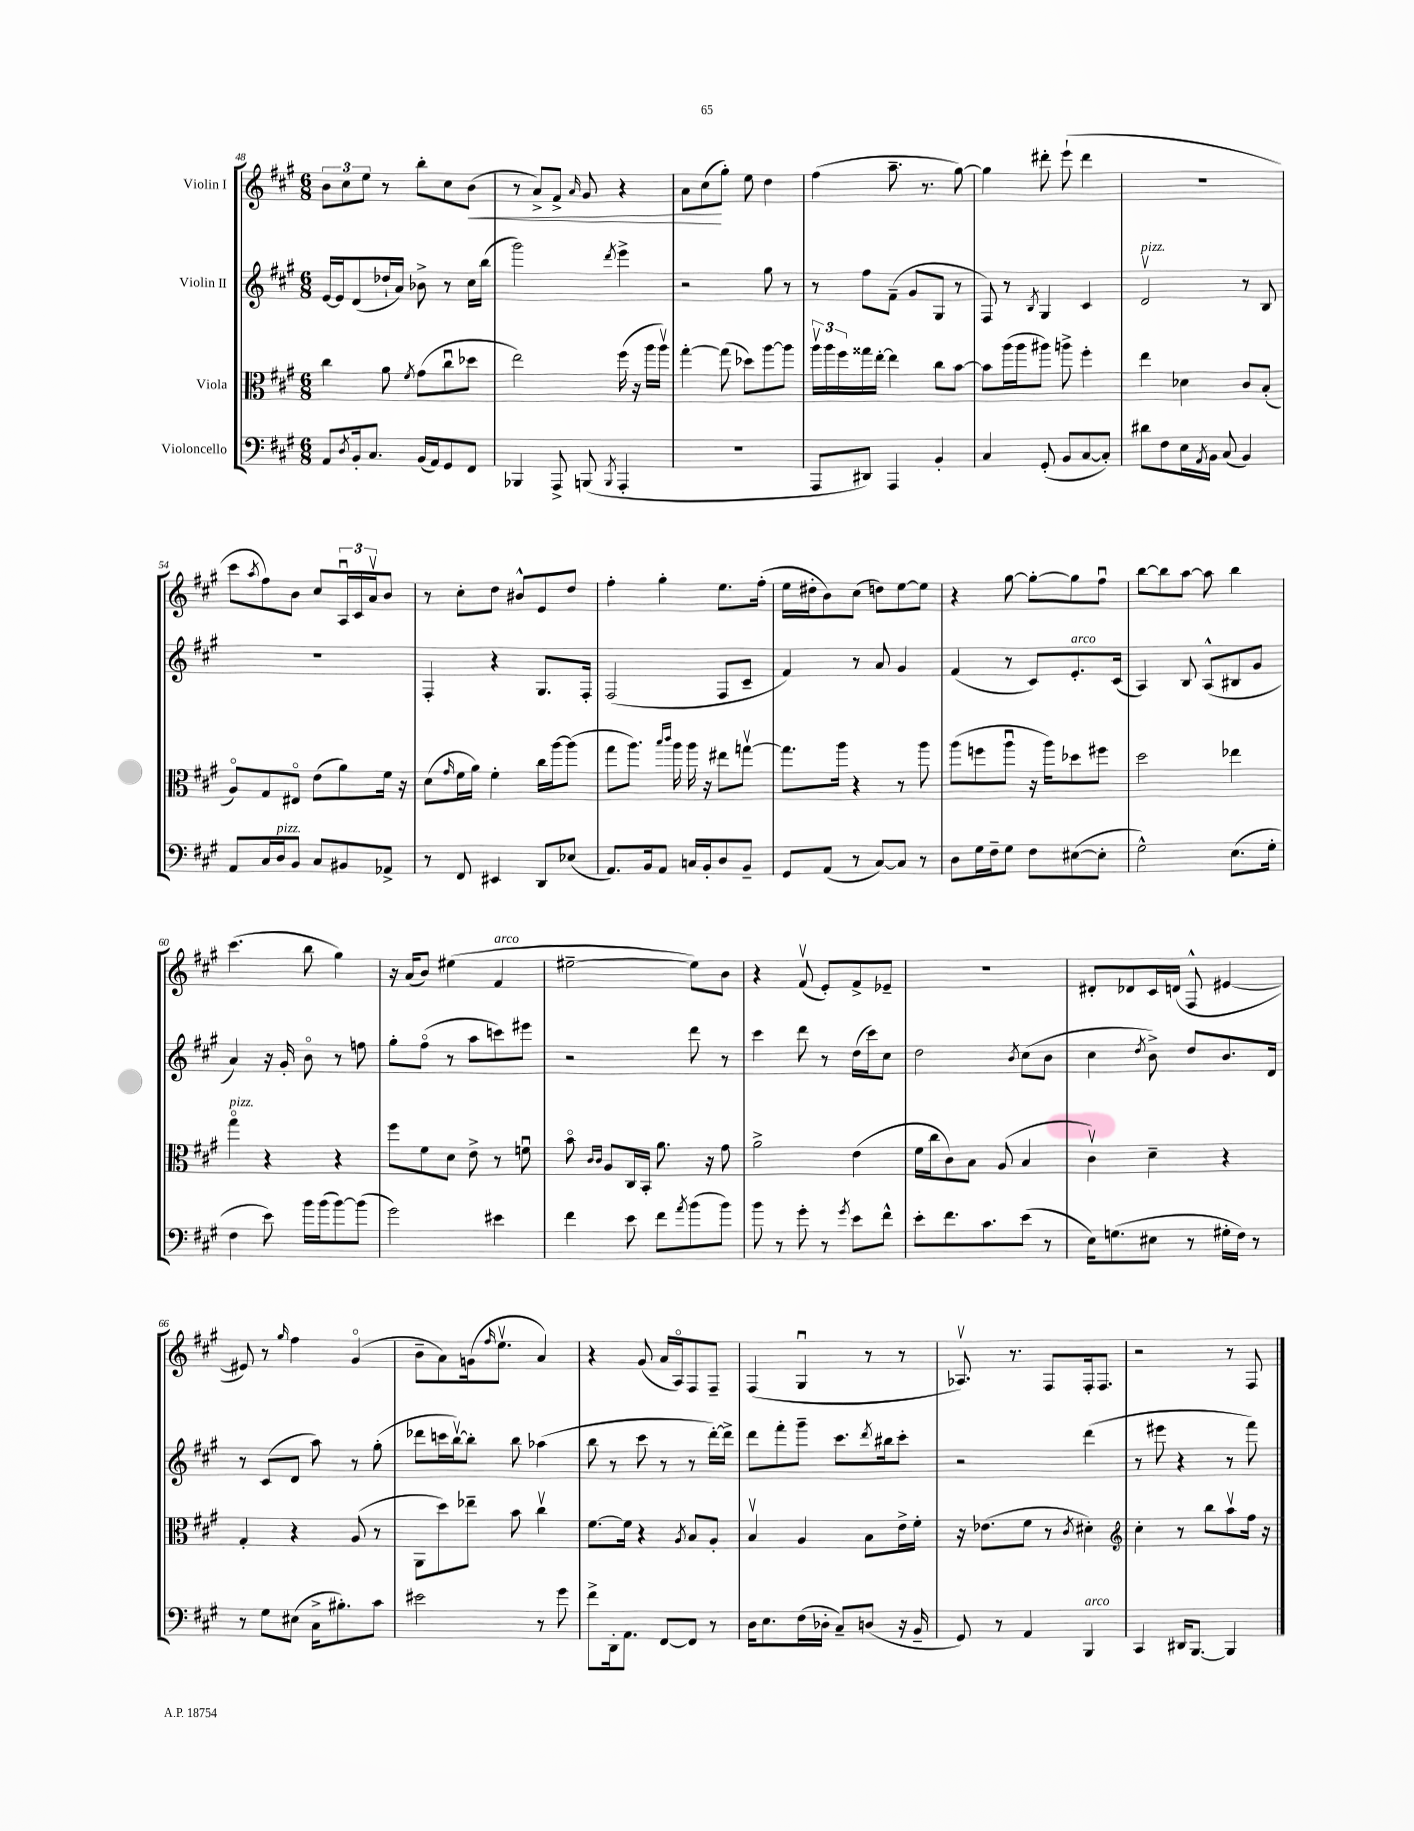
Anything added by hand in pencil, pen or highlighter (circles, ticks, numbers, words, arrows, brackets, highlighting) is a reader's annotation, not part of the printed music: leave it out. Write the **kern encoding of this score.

**kern	**kern	**kern	**kern
*staff4	*staff3	*staff2	*staff1
*clefF4	*clefC3	*clefG2	*clefG2
*k[f#c#g#]	*k[f#c#g#]	*k[f#c#g#]	*k[f#c#g#]
*M6/8	*M6/8	*M6/8	*M6/8
8AA	4cc#	[16e	12b
.	.	16e]	.
.	.	.	12cc#
8qD	.	.	.
16BB'	.	(8d	.
.	.	.	12ee
8.C#	.	.	.
.	8a	16dd-`	8r
.	.	16a)	.
.	8qf#	.	.
(16BB	(8g#	8b-^	8bb'
16AA)	.	.	.
8GG#	8cc#u	8r	8cc#
8FF#	8dd-	16cc#	(8b
.	.	(16bb	.
=	=	=	=
4BBB-	2ee)	2ggg#)	8r
.	.	.	8a^)
8AAA^	.	.	8f#^
.	.	.	16qqa
(8BBB	.	.	8g#
8qBBB	.	8qddd	.
4AAA'	(16ff#	4eee^	4r
.	16r	.	.
.	16aa	.	.
.	16aav)	.	.
=	=	=	=
2.r	[4gg#'	2r	8a
.	.	.	(8cc#
.	(8gg#]	.	8gg#')
.	8dd-)	.	8ee
.	[8aa	8gg#	4dd
.	8aa]	8r	.
=	=	=	=
8AAA	24aav	8r	(4ff#
.	24aa	.	.
.	24ff#	.	.
8DD#)	16gg##	8ff#	.
.	[16ee'	.	.
4AAA	4ee]	(8f#~	8.aa~
.	.	8g#	.
.	.	.	8.r
4BB'	8cc#	8G#	.
.	[8b	8r	[8gg#)
=	=	=	=
4C#	8b]	8F#)	4gg#]
.	(16aa	8r	.
.	16aa	.	.
.	.	8qB	.
(8GG#'	8aa#)	4G#	8ddd#'
8BB	8aa^	.	(8eee`
[8C#	4ff#'	4c#	4ddd#
8C#'])	.	.	.
=	=	=	=
8d#	4ee	2dv	2.r
8F#	.	.	.
16E	4d-	.	.
8qAA	.	.	.
16BB	.	.	.
(8C#	.	.	.
4BB)	8c#	8r	.
.	(8B'	8B	.
=	=	=	=
8AA	8Ao)	2.r	8ccc#
.	.	.	8qaa
16C#	8G#	.	8ff#)
16D	.	.	.
8BB	8E#o	.	8b
8C#	(8e	.	8cc#
8BB#	8a)	.	24Au
.	.	.	24c#
.	.	.	24av
8AA-^	16f#	.	8b
.	16r	.	.
=	=	=	=
8r	(8d	4F#'	8r
.	16qqg#	.	.
8FF#	16f#	.	8cc#'
.	16a)	.	.
4EE#	4f#'	4r	8dd
.	.	.	8b#^^
8DD	16cc#	8.G#	8e
.	[16aa	.	.
(8E-	(8aa]	.	8dd
.	.	16F#'	.
=	=	=	=
8.AA)	8gg#	(2F#	4ff#'
.	8.aa)	.	.
16BB	.	.	.
8AA	.	.	4gg#'
.	16qqbb	.	.
.	16qqccc#	.	.
.	16aa	.	.
16C	16aa	.	.
16BB'	16r	.	.
8D	8ee#	8F#	8.ee
8BB~	[8ggv	8c#~	.
.	.	.	(16ff#'
=	=	=	=
8GG#	8.gg]	4f#)	16ee
.	.	.	16dd#'
(8AA	.	.	8b)
.	16aa	.	.
8r	4r	8r	(8cc#
[8C#)	.	8a	8dd)
8C#]	8r	4g#	[8ee
8r	8aa	.	8ee]
=	=	=	=
8D	(8aa	(4f#	4r
16G#	8ff	.	.
16F#~	.	.	.
8G#	8aau	8r	[8gg#
8F#	16r	8c#)	8gg#'_
.	16aa)	.	.
([8E#	8dd-	8.e'	8gg#]
8E#']	8ff#	.	8ff#u
.	.	(16c#	.
=	=	=	=
2G#^^)	2dd	4A)	[8bb
.	.	.	8bb]
.	.	8B	[8aa
.	.	(8A^^	8aa]
(8.E	4ee-	8B#	4bb
.	.	8g#	.
16G#'	.	.	.
=	=	=	=
4F#	4gg#o	4a)	(4.ccc#
8e)	4r	16r	.
.	.	16g#'	.
16b	.	8bo	8bb
(16b	.	.	.
[8b)	4r	8r	4gg#)
(8b]	.	8ff	.
=	=	=	=
2g#)	8ff#	8gg#'	16r
.	.	.	(16a
.	8f#	(8ff#o	8b)
.	8d	8r	(4ee#
.	8e^	8aa	.
4e#	8r	8ccc)	4f#
.	8fu	8eee#	.
=	=	=	=
4f#	8bo	2r	[2ee#~
.	16qqc#	.	.
.	16qqc#	.	.
.	8A	.	.
8e	16C#	.	.
.	16BB'	.	.
8f#	8.a	.	.
8qa	.	.	.
(8b	.	8ddd	8ee#])
.	16r	.	.
8b)	8g#	8r	8b
=	=	=	=
8b	2a^	4ccc#	4r
8r	.	.	.
8g#'	.	8ddd	(8f#v
8r	.	8r	8e')
8qg#	.	.	.
8e	(4e	(16dd	8f#^
.	.	16ccc#)	.
8f#^^	.	8cc#	8e-~
=	=	=	=
8e'	16f#	2dd	2.r
.	16cc#	.	.
8.f#	8c#)	.	.
.	8B	.	.
8.c#	.	.	.
.	(8A	.	.
.	.	8qb	.
(8e	4B	(8cc#	.
8r	.	8b	.
=	=	=	=
16E)	4c#v)	4cc#	8d#'
(8.G	.	.	.
.	.	.	8d-
.	.	8qdd	.
8E#	4d~	8b^)	16c#
.	.	.	(16d
8r	.	8dd	8F#^^
16G#'	4r	8.b	[4e#
16F#)	.	.	.
8r	.	.	.
.	.	16d	.
=	=	=	=
8r	4G#'	8r	8e#])
8G#	.	(8c#	8r
.	.	.	16qqgg#
(8E#	4r	8d	4ff#
16C#^	.	8aa)	.
8.B#')	.	.	.
.	(8A	8r	(4g#o
8c#	8r	(8gg#'	.
=	=	=	=
2e#	8AA	8ddd-	8b~
.	8dd)	16ccc	8a)
.	.	[16bbv)	.
.	8ee-~	8bb']	(16g
.	.	.	16qqff#
.	.	.	8.eev
.	8b	8bb	.
8r	4cc#v	(4aa-	4a)
8g#	.	.	.
=	=	=	=
8f#^	[8.f#	8bb	4r
16DD'	.	8r	.
8.AA	16f#]	.	.
.	4r	8ccc#	(8g#
[8FF#	.	8r	16a
.	.	.	16Ao)
.	8qA	.	.
8FF#]	8B	8r	8F#
8r	8A'	[16ddd')	8F#~
.	.	16ddd^]	.
=	=	=	=
16D	4Bv	8ddd	(4F#
8.E	.	.	.
.	.	8fff#'	.
(16F#	4A	8ggg#~	4G#u
16D-'	.	.	.
8C#~)	.	8.ccc#	.
(8D	8B	.	8r
.	.	8qddd	.
.	.	16bb#	.
16r	16e^	8ccc#'	8r
16BB~	16f#'	.	.
=	=	=	=
8GG#)	16r	2r	8.A-v)
.	(8.e-	.	.
8r	.	.	.
.	.	.	8.r
4AA	8f#	.	.
.	8r	.	8F#
.	8qc#	.	.
4BBB	4d#')	(4ddd	16F#'
.	.	.	8.F#
=	=	=	=
*	*clefG2	*	*
4CC#	4cc#'	8r	2r
.	.	8eee#	.
16DD#	8r	4r	.
[8.BBB	.	.	.
.	8bb	.	.
4BBB]	8aav	8r	8r
.	16ff#	8fff#)	8F#
.	16r	.	.
==	==	==	==
*-	*-	*-	*-
